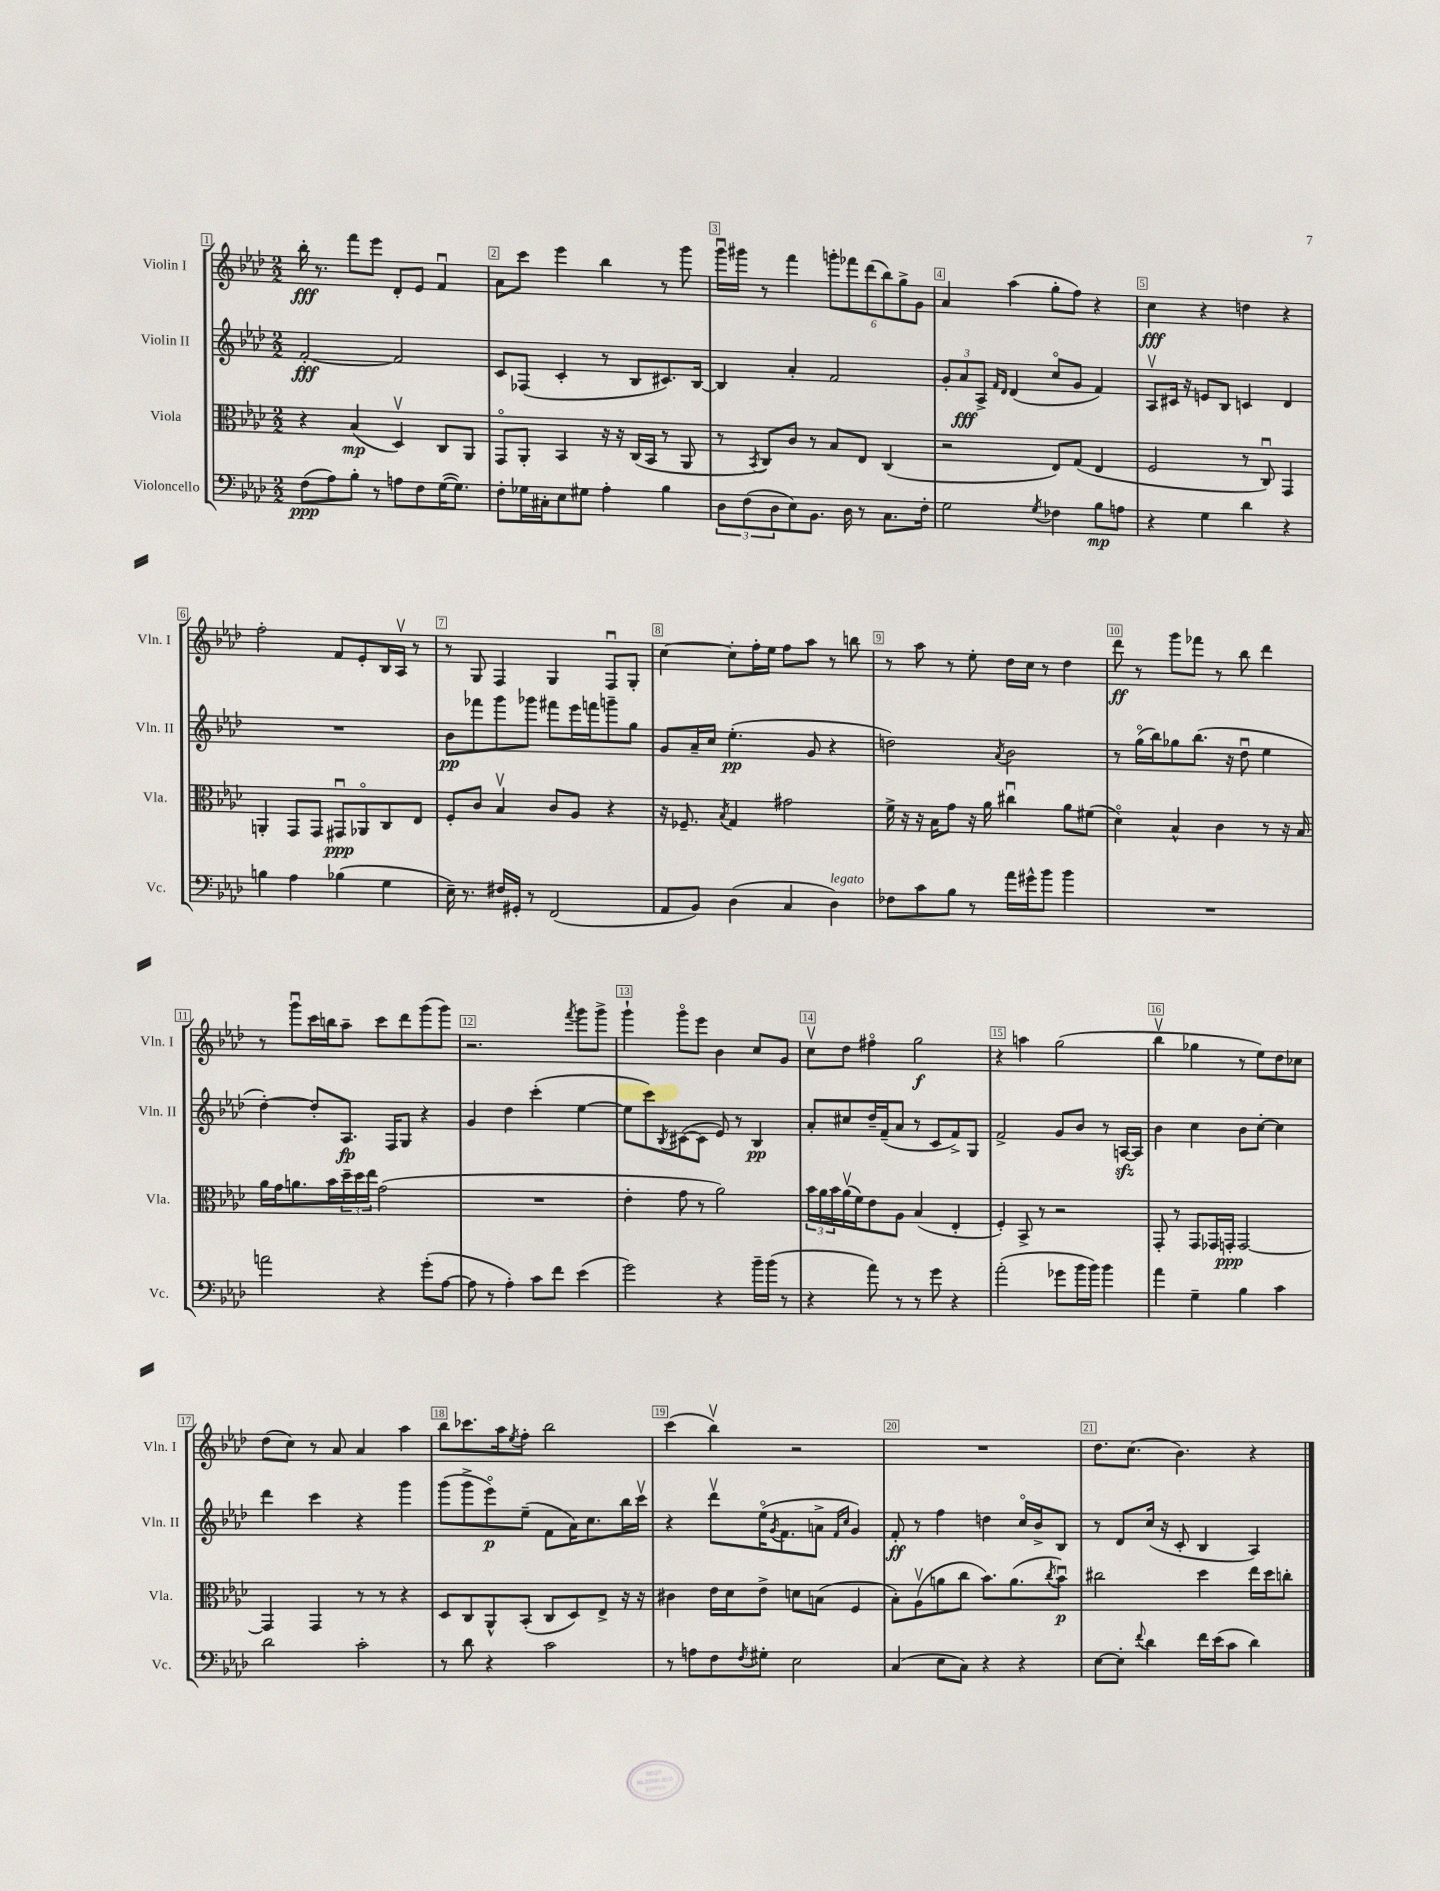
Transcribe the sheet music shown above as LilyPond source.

<<
\new StaffGroup <<
\new Staff = "s0" \with { instrumentName = "Violin I" shortInstrumentName = "Vln. I" } {
    \clef treble \key aes \major \numericTimeSignature \time 2/2
    bes''16-.\fff r8. f'''8 ees'''8 des'8-. ees'8 f'4\downbow |
    aes'8 c'''8 ees'''4 bes''4 r8 g'''8 |
    g'''16\downbow gis'''16 r8 f'''4 \tuplet 6/4 { g'''8-. fes'''8 des'''8( bes''8) g''8-> g'8 } |
    aes'4 aes''4( g''8-. f''8) r4 |
    c''4\fff r4 d''4 r4 |
    f''2-. f'8 ees'8-. bes16 aes16\upbow r8 |
    r8 g8 f4 g4 f8\downbow g8-. |
    c''4~ c''8-. f''16-. ees''16 f''8 aes''8 r8 b''8 |
    r8 aes''8 r8 ees''8-. des''16 c''16 r8 des''4 |
    des'''8\ff r8 g'''8 fes'''8 r8 bes''8 des'''4 |
    r8 g'''8\downbow c'''16 b''16 aes''8-- c'''8 des'''8 g'''8( g'''8) |
    r2. \acciaccatura { f'''8 } g'''8 g'''8-> |
    g'''4-! g'''8\flageolet ees'''8 bes'4 c''8 g'8 |
    c''8\upbow des''8 fis''4\flageolet g''2\f |
    r4 a''4 g''2( |
    bes''4\upbow ges''4 r8 ees''8) des''8 ces''8 |
    des''8( c''8) r8 aes'8 aes'4 aes''4 |
    bes''8 ces'''8. aes''16 \acciaccatura { ees''8 } f''8-. bes''2 |
    c'''4( bes''4\upbow) r2 |
    R1 |
    des''8. c''8.( bes'4.) r4 \bar "|." |
}
\new Staff = "s1" \with { instrumentName = "Violin II" shortInstrumentName = "Vln. II" } {
    \clef treble \key aes \major \numericTimeSignature \time 2/2
    f'2~-.\fff f'2 |
    c'8 fes8( c'4-. r8 bes8 cis'8.) bes16~ |
    bes4 aes'4-. f'2 |
    \tuplet 3/2 { g'8-. aes'8\fff aes8-> } \grace { f'16 des'16 } des'4( c''8\flageolet g'8 f'4) |
    aes8\upbow cis'16 r16 e'8 bes8 c'4 des'4 |
    R1 |
    bes'8\pp fes'''8 g'''8 ges'''8 fis'''8 ees'''16 f'''16 g'''8-- g''8 |
    g'8 aes'16-- c''16 ees''4.-.\pp( g'8 r4 |
    d''2) \acciaccatura { aes'8 } bes'2 |
    r8 g''16\flageolet( bes''16) ges''8 bes''8.( r16 des''8\downbow ees''4 |
    des''4~-.) des''8-. aes8.\fp f16 g8 r4 |
    g'4 des''4 c'''4-.( ees''4~ |
    ees''8 c'''8) \acciaccatura { bes8 } cis'8~( cis'8 ees'8) r8 bes4\pp |
    aes'8-. cis''8 des''16-- f'16--( aes'8 r8 c'8 f'8->) g8 |
    f'2-> g'8 bes'8 r8 a16~\sfz a16 |
    bes'4 c''4 bes'8 c''8~-. c''4 |
    des'''4 c'''4 r4 g'''4 |
    g'''8( g'''8-> ees'''8\flageolet\p) ees''8--( f'8 aes'16) c''8. bes''16 c'''16\upbow |
    r4 des'''8\upbow ees''16\flageolet( \acciaccatura { g'8 } f'8. a'8-> \grace { f'16 c''16 } g'4) |
    f'8-.\ff r8 f''4 d''4 c''16\flageolet bes'16-> bes8 |
    r8 des'8 c''16( r16 c'8-. bes4 aes4) \bar "|." |
}
\new Staff = "s2" \with { instrumentName = "Viola" shortInstrumentName = "Vla." } {
    \clef alto \key aes \major \numericTimeSignature \time 2/2
    r4 bes4\mp( des4\upbow) c8 aes,8 |
    g,8\flageolet aes,8-. bes,4 r16 r16 c16( bes,16 r8 aes,8 |
    r8 \acciaccatura { bes,8 } c8) c'8 r8 bes8 ees8 c4( |
    r2 ees8) g8( ees4 |
    f2 r8 c8\downbow) g,4 |
    a,4-. g,8 g,8 gis,8\downbow\ppp aes,8\flageolet c8 ees8 |
    f8-. c'8 bes4\upbow c'8 aes8 r4 |
    r16 fes8.-- \acciaccatura { bes8 } g4 gis'2 |
    f'16-> r16 r16 bes16 g'8 r16 aes'16 cis''4\downbow aes'8 fis'8( |
    des'4\flageolet) bes4-^ c'4 r8 r16 bes16 |
    aes'16 g'16 a'8. bes'16 \tuplet 3/2 { des''16-- des''16 ees''16 } g'2( |
    R1 |
    ees'4-. g'8 r8 aes'2) |
    \tuplet 3/2 { bes'16 aes'16 bes'16 } aes'16\upbow( f'16) ees'8 aes8 bes4( ees4-. |
    f4-.) bes,8-> r8 r2 |
    g,8-. r8 g,8 ges,16 g,16-.\ppp g,2~ |
    g,4 g,4 r8 r8 r4 |
    des8 c8 aes,8-^ bes,8-.( c8 des8) ees8-> r16 r16 |
    cis'4 ees'16 des'16 ees'8-> d'8 b8( f4 |
    bes8-.) aes8\upbow( a'8 c''8 bes'8.) a'8.( \acciaccatura { c''8 } bes'8\downbow\p) |
    cis''2 des''4 ees''16 des''16 c''8-. \bar "|." |
}
\new Staff = "s3" \with { instrumentName = "Violoncello" shortInstrumentName = "Vc." } {
    \clef bass \key aes \major \numericTimeSignature \time 2/2
    f8\ppp( aes8) bes8-. r8 a8 f8 g16~( g8.) |
    f8-. ges16 cis16-. ees8 gis8 aes4-. bes4 |
    \tuplet 3/2 { des8 f8( des8 } ees8) bes,8. des16 r8 c8. f16-. |
    g2 \acciaccatura { g8 } fes4 bes8\mp a8 |
    r4 g4 des'4 r4 |
    b4 aes4 bes4( g4 |
    ees16--) r8. fis16 gis,16-. r8 f,2( |
    aes,8 bes,8) des4( c4 des4^\markup { \italic "legato" }) |
    fes8 c'8 bes8 r8 aes'16 gis'16-^ bes'8 bes'4 |
    R1 |
    a'2 r4 g'8-.( aes8~ |
    aes8 r8 aes4-.) c'8 f'8 ees'4( |
    g'2) r4 bes'16-- bes'16( r8 |
    r4 aes'8) r8 r8 g'8 r4 |
    aes'2-.( ges'8 bes'16 bes'16) bes'4 |
    aes'4 g4-- bes4 c'4 |
    des'2 c'2-. |
    r8 des'8 r4 c'2 |
    r8 a8 f8 \acciaccatura { f8 } gis8-. ees2 |
    c4( ees8 c8) r4 r4 |
    ees8~ ees8-. \appoggiatura { f'8 } des'4 f'16 ees'16( c'8 des'4) \bar "|." |
}
>>
>>
\layout { \context { \Score \override BarNumber.break-visibility = ##(#f #t #t) barNumberVisibility = #all-bar-numbers-visible \override BarNumber.stencil = #(make-stencil-boxer 0.1 0.3 ly:text-interface::print) } }
